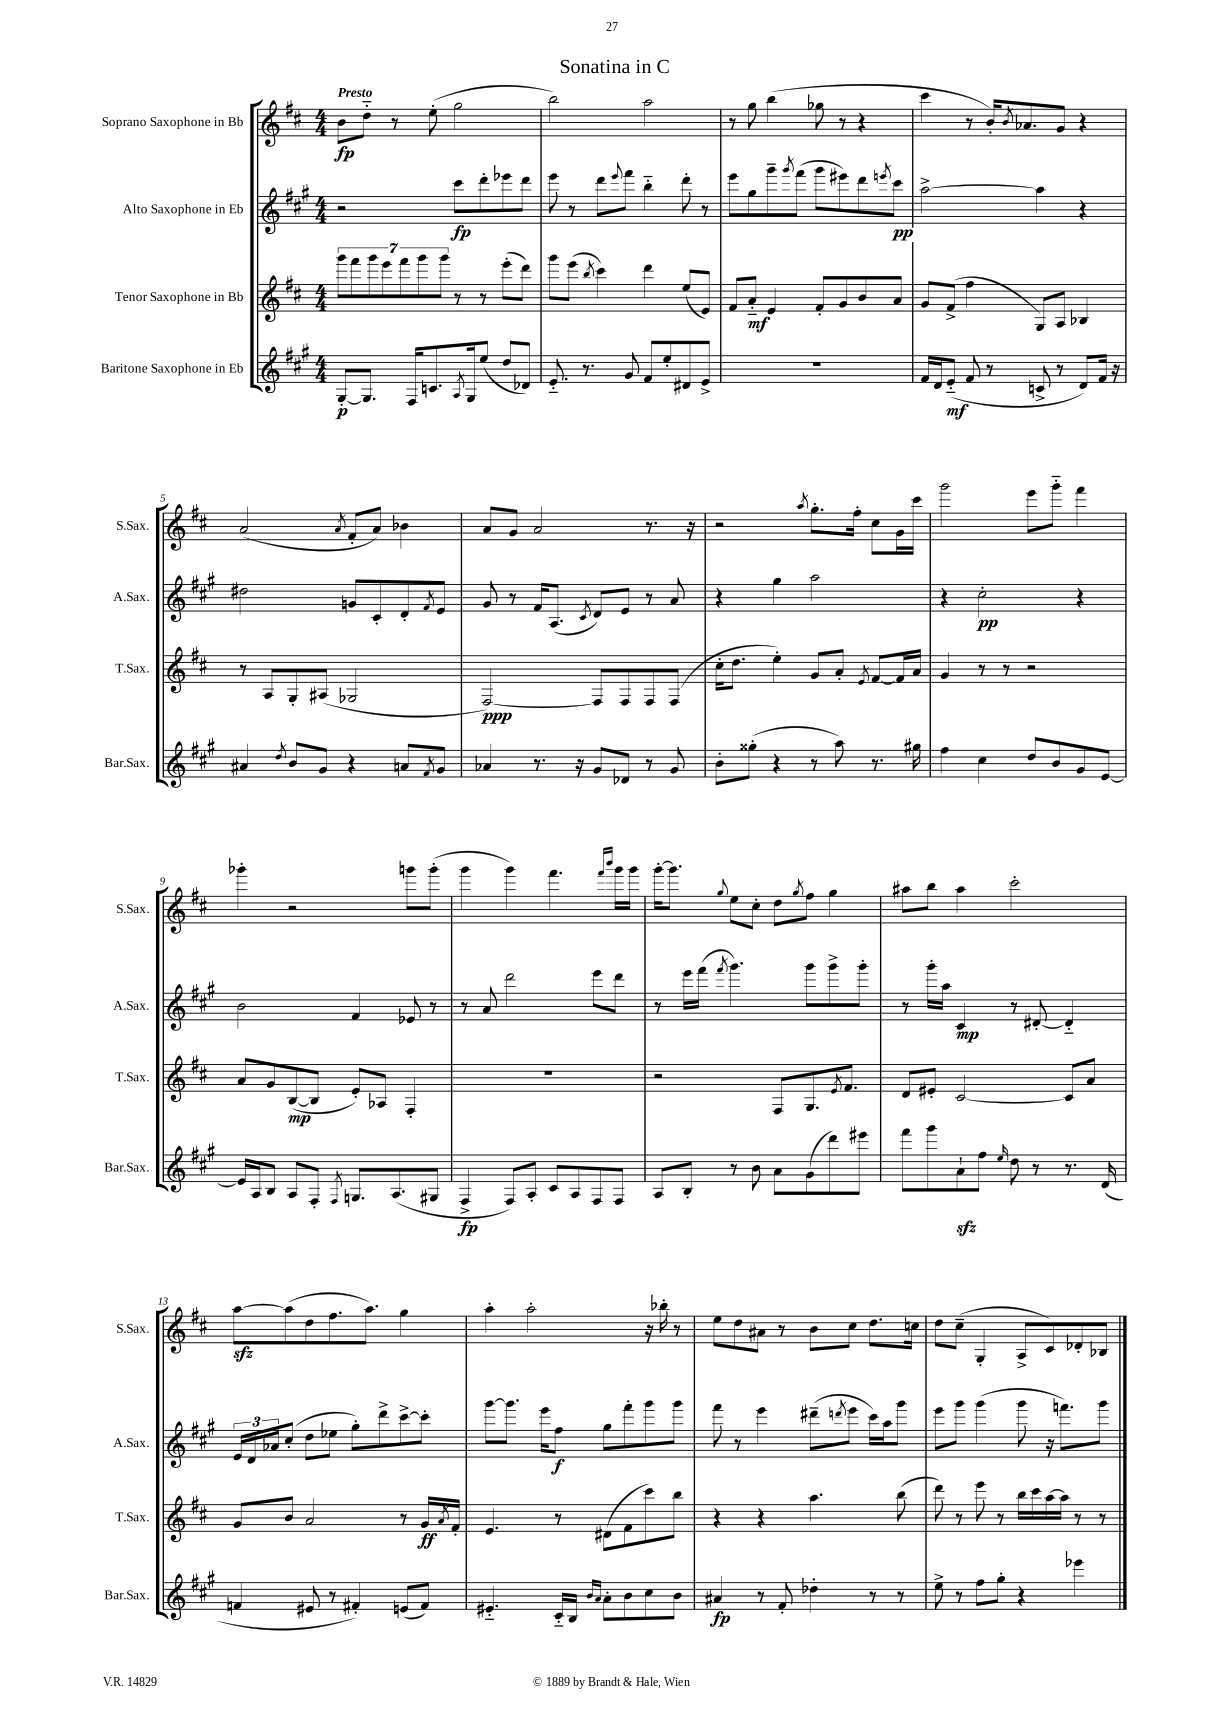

**kern	**kern	**kern	**kern
*staff4	*staff3	*staff2	*staff1
*clefG2	*clefG2	*clefG2	*clefG2
*k[f#c#g#]	*k[f#c#]	*k[f#c#g#]	*k[f#c#]
*M4/4	*M4/4	*M4/4	*M4/4
[8G#'/L	14ggg\L	2r	8b\L
.	14fff#\	.	.
8.G#/]J	.	.	8dd'~\J
.	14ggg\	.	.
.	14eee\	.	.
.	.	.	8r
.	14fff#\	.	.
16F#/LK	.	.	.
.	14ggg\	.	.
8.c/	.	.	(8ee'\
.	14ggg\J	.	.
.	8r	8ccc#\L	2gg\
8qA/	.	.	.
16G#/k	.	.	.
(8ee/J	8r	8ddd'\	.
8dd/L	(8eee'\L	8eee-\	.
8d-/J)	8ddd\J)	8ddd\J	.
=	=	=	=
8.e'~/	8ggg\L	8eee\	2bb\)
.	(8eee\J	8r	.
8.r	.	.	.
.	8qbb/	.	.
.	4ccc#\)	8ddd\L	.
.	.	8qqeee/	.
8g#/	.	8fff#\J	.
8f#/L	4ddd\	4bb'~\	2aa\
8ee'/	.	.	.
8d#/	(8ee/L	8ddd'\	.
8e^/J	8e/J)	8r	.
=	=	=	=
1r	8f#/L	8eee\L	8r
.	8a'~/J	8gg#\	8gg\
.	4e/	8ggg#~\	(4bb\
.	.	8qggg#/	.
.	.	(8fff#\J	.
.	8f#'/L	8ggg#\L	8gg-\
.	8g/	8eee#\)	8r
.	8b/	8ddd\	4r
.	.	8qeee/	.
.	8a/J	8ccc#\J	.
=	=	=	=
16f#/LL	8g/L	[2aa^\	4ccc#\
16d/J	.	.	.
(8e'~/J	(8f#^/J	.	.
8f#/	4ff#\	.	8r
8r	.	.	16b'/LK)
.	.	.	8qb/
.	.	.	8.a-/
8c^/	8G/L)	4aa\]	.
8r	8A/J	.	8g/J
8d/L)	4B-/	4r	4r
16f#/Jk	.	.	.
16r	.	.	.
=	=	=	=
4a#/	8r	2dd#\	(2a/
.	8A/L	.	.
8qdd/	.	.	.
8b/L	8G'/	.	.
8g#/J	(8A#/J	.	.
.	.	.	8qa/
4r	2G-/	8g/L	8f#'/L
.	.	8c#'/	8a/J)
8a/L	.	8d'/	4b-\
8qf#/	.	8qf#/	.
8g#/J	.	8e/J	.
=	=	=	=
4a-/	[2F#/)	8g#/	8a/L
.	.	8r	8g/J
8.r	.	16f#/LK	2a/
.	.	(8.A/J	.
16r	.	.	.
.	.	8qc#/	.
8g#/L	8F#/]L	8d/L)	.
8d-/J	8F#/	8e/J	.
8r	8F#/	8r	8.r
8g#/	(8F#/J	8a/	.
.	.	.	16r
=	=	=	=
8b'\L	16cc#'\LK	4r	2r
.	8.dd\J	.	.
(8gg##'\J	.	.	.
4r	4ee'\)	4gg#\	.
.	.	.	8qaa/
8r	8g/L	2aa\	8.gg'\L
8aa\)	8a'/J	.	.
.	.	.	16ff#'\Jk
.	8qe/	.	.
8.r	[8f#/L	.	8cc#\L
.	16f#/]L	.	16g\L
16gg#\	16a/JJ	.	16ccc#\JJ
=	=	=	=
4ff#\	4g/	4r	2ggg\
4cc#\	8r	2cc#'\	.
.	8r	.	.
8dd/L	2r	.	8eee\L
8b/	.	.	8ggg'~\J
8g#/	.	4r	4fff#\
[8e/J	.	.	.
=	=	=	=
16e/]LL	8a/L	2b\	4ggg-'\
16A/J	.	.	.
8B/J	8g/	.	.
8A/L	([8B/	.	2r
8F#'/J	8B/]J	.	.
8qF#/	.	.	.
8.G/L	8e'/L)	4f#/	.
.	8A-/J	.	.
(8.A/	.	.	.
.	4F#'/	8e-/	8ggg\L
8G#/J	.	8r	(8ggg'\J
=	=	=	=
4F#^/	1r	8r	4ggg\
.	.	8a/	.
8F#/L)	.	2ddd\	4ggg\)
8A'/J	.	.	.
8c#/L	.	.	4.fff#\
8A/	.	.	.
8F#/	.	8eee\L	.
.	.	.	16qqfff#/LL
.	.	.	16qqbbb/JJ
8F#/J	.	8ddd\J	16ggg\LL
.	.	.	16ggg\JJ
=	=	=	=
8A/L	2r	8r	[16ggg'\LK
.	.	.	8.ggg\]J
8B'/J	.	16eee\LL	.
.	.	(16fff#\JJ	.
.	.	8qfff#/	8qqgg/
8r	.	4.ggg#\)	8ee\L
8b\	.	.	8cc#'\J
8a\L	8F#/L	.	8dd\L
.	.	.	8qgg/
(8g#\	8.G/	8ggg#\L	8ff#\J
8ddd\)	.	8ggg#^\	4gg\
.	8qe/	.	.
.	8.f#/J	.	.
8eee#\J	.	8ggg#'\J	.
=	=	=	=
8fff#\L	8d/L	8r	8aa#\L
8ggg#\	8e#'/J	16ggg#'\LL	8bb\J
.	.	16aa\JJ	.
8a`\	[2c#/	4c#/	4aa#\
8ff#\J	.	.	.
16qqee/	.	.	.
8dd\	.	8r	2ccc#'\
8r	.	[8d#'/	.
8.r	8c#/]L	4d#'~/]	.
.	8a/J	.	.
(16d/	.	.	.
=	=	=	=
4f/	8g/L	24e/LL	[8aa\L
.	.	24d/	.
.	.	24a-/J	.
.	8b/J	(8cc#'/J	(8aa\]
8e#/	2a/	8dd\L	8dd\
8r	.	8ee-\J	8.ff#\
4f#'/)	.	8gg#'\L)	.
.	.	.	8.aa\J)
.	.	8ddd^\	.
(8e/L	8r	[8ccc#^\	4gg\
8f#/J)	16g/LL	8ccc#'\]J	.
.	8qa/	.	.
.	16f#'/JJ	.	.
=	=	=	=
4.e#'~/	4.e/	[8ggg#\L	4aa'\
.	.	8.ggg#\]J	.
.	.	.	2aa'\
.	.	16eee\LK	.
16c#'~/LL	8r	8ff#\J	.
16B/JJ	.	.	.
16qqb/LL	.	.	.
16qqa/JJ	.	.	.
8a'\L	(8d#\L	8gg#\L	.
8b\	8f#\	8fff#'\	.
8cc#\	8ccc#\)	8ggg#\	16r
.	.	.	16bb-'\
8b\J	8bb\J	8ggg#\J	8r
=	=	=	=
4a#/	4r	8fff#\	8ee\L
.	.	8r	8dd\
8r	4r	4eee\	8a#\J
8f#'/	.	.	8r
4dd-'\	4.aa\	(8ddd#~\L	8b\L
.	.	8qddd/	.
.	.	8eee\J	8cc#\J
8r	.	16ccc#\LL)	8.dd\L
.	.	16aa\J	.
8r	(8bb\	8ggg#\J	.
.	.	.	16cc\Jk
=	=	=	=
8ee^\	8ddd\)	8eee\L	8dd\L
8r	8r	8ggg#\J	(8cc#~\J
8ff#\L	8eee\	(4ggg#\	4G'/
8gg#'\J	8r	.	.
4r	16bb\LL	8ggg#\	8A^/L
.	16ccc#\	.	.
.	[16aa\	16r	8c#/)
.	16aa\]JJ	8.fff\L)	.
4eee-\	8r	.	8d-'/
.	8r	8ggg#\J	8B-/J
==	==	==	==
*-	*-	*-	*-
